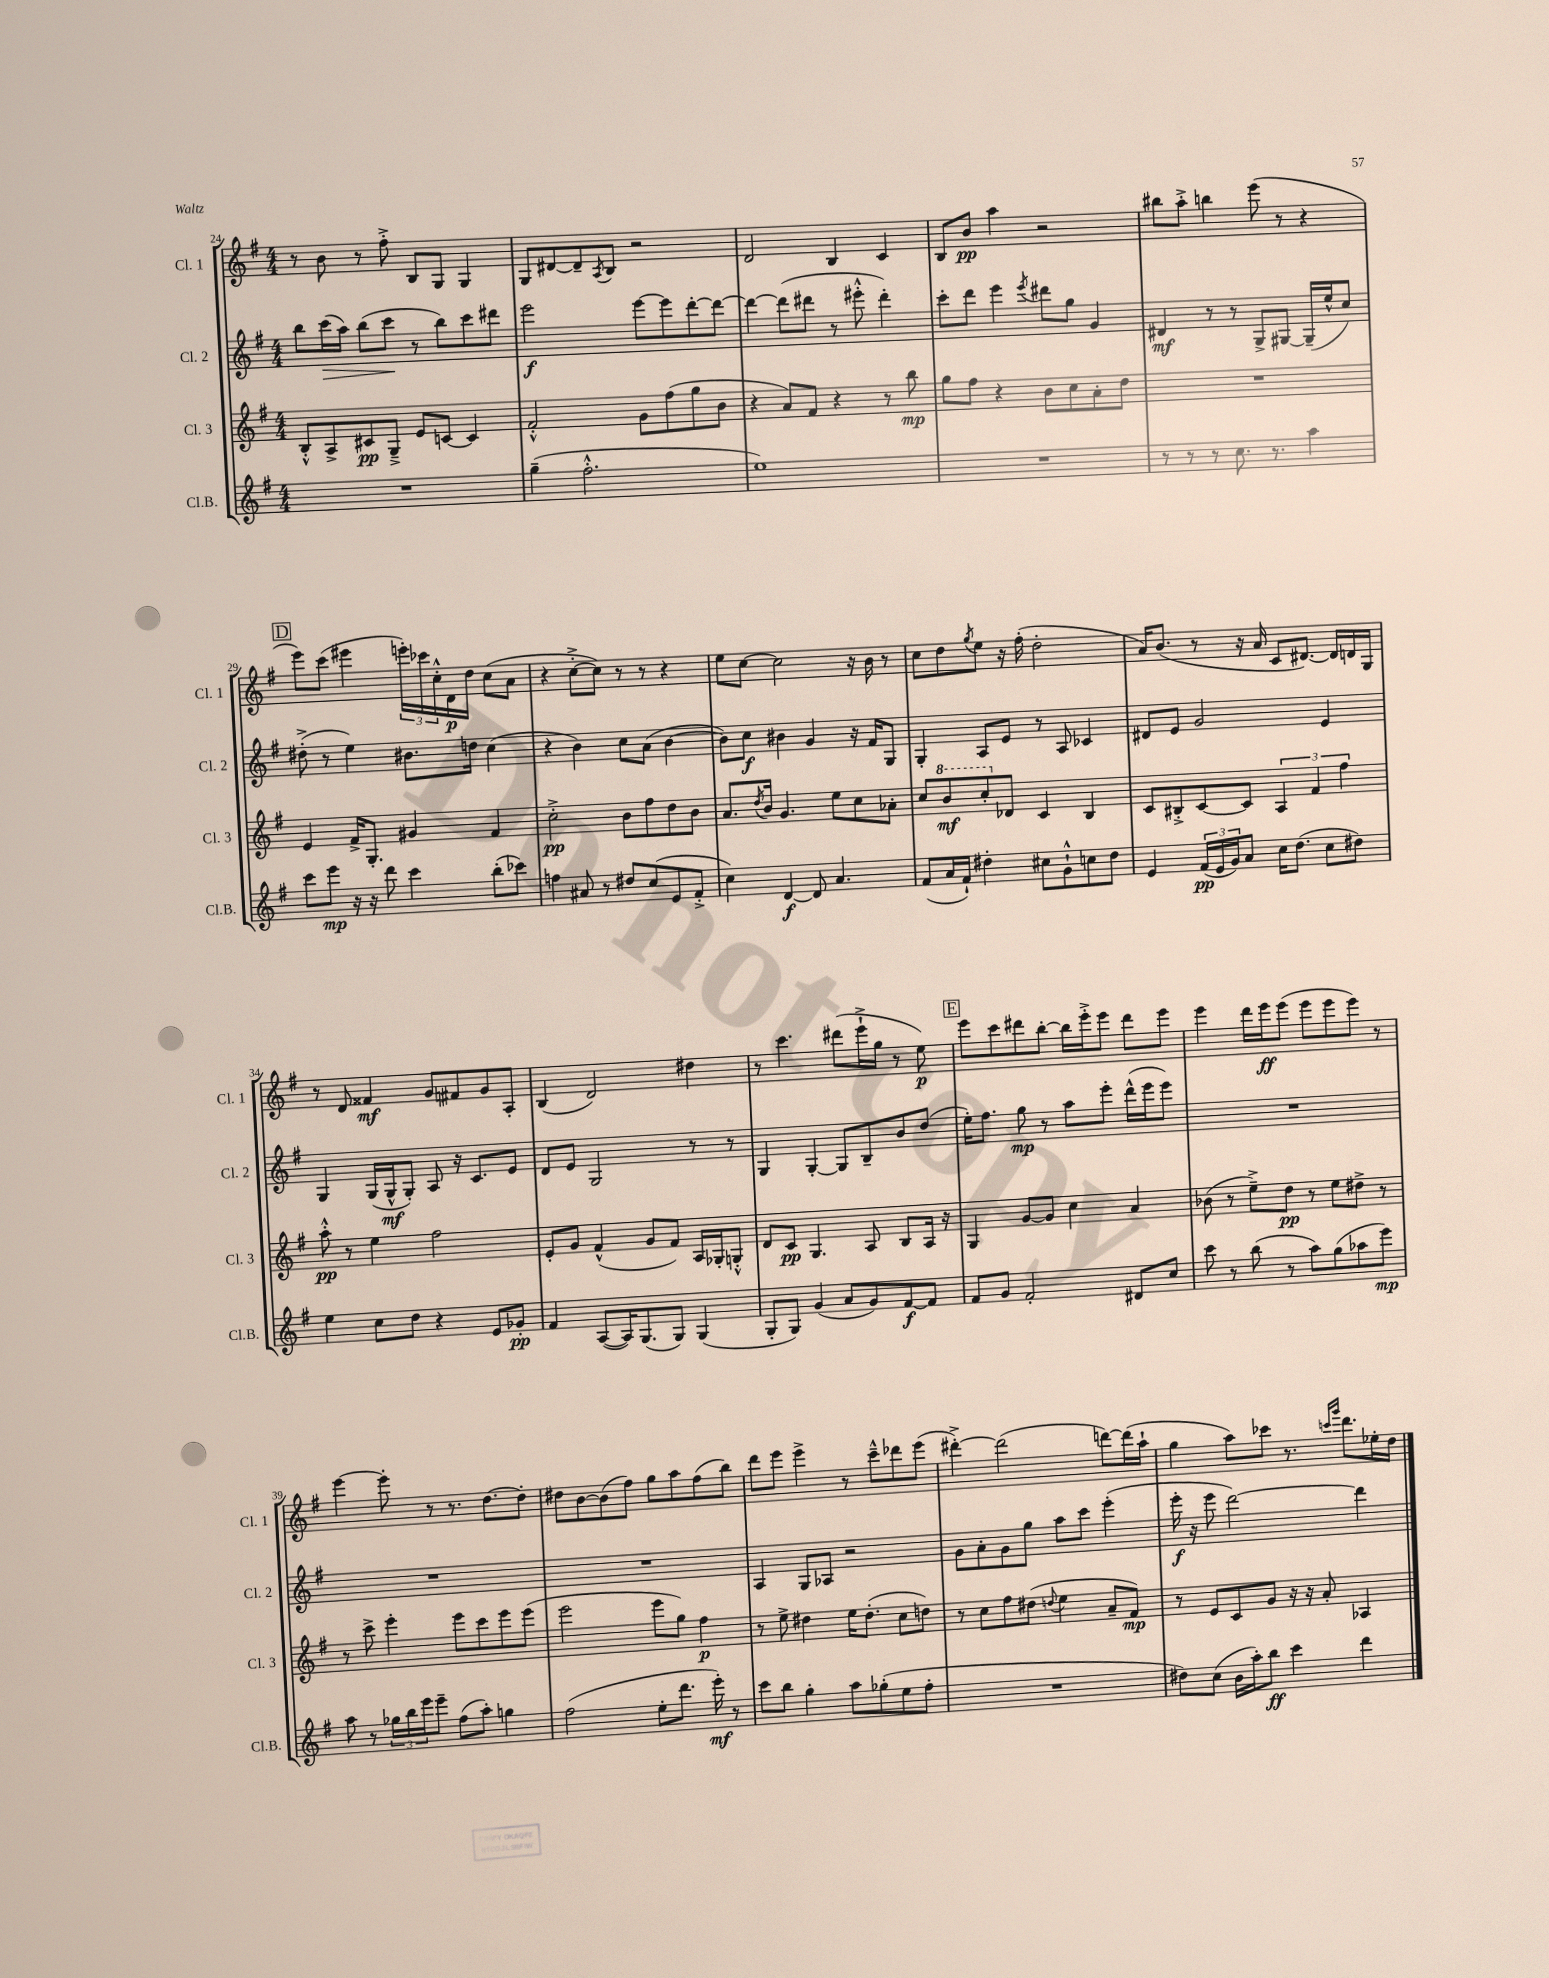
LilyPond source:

<<
\new StaffGroup <<
\new Staff = "s0" \with { instrumentName = "Cl. 1" shortInstrumentName = "Cl. 1" } {
    \clef treble \key g \major \numericTimeSignature \time 4/4
    r8 b'8 r8 fis''8-.-> b8 g8 g4 |
    g8 dis'8~ dis'8-- \acciaccatura { a8 } b8 r2 |
    d'2 b4 c'4 |
    b8 b'8\pp a''4 r2 |
    bis''8 a''8-.-> b''4 e'''8( r8 r4 |
    \mark \markup { \box "D" } e'''8) c'''8( eis'''4 \tuplet 3/2 { e'''16-.) ces'''16 c''16-.-^ } d'16\p d''16 c''8( a'8 |
    r4 c''8~-.-> c''8) r8 r8 r4 |
    e''8 c''8~ c''2 r16 b'16 r8 |
    c''8 d''8 \acciaccatura { g''8 } e''8 r16 fis''16-.( d''2-. |
    a'16) b'8.( r8 r16 a'16 c'8 dis'8.~) dis'16 d'16 g16 |
    r8 d'8 fisis'4\mf g'8 fis'8 g'8 a8-. |
    b4( d'2) dis''4 |
    r8 c'''4. dis'''8( e'''16-!-> g''16 r8 e''8\p) |
    \mark \markup { \box "E" } e'''8 c'''8 dis'''8 b''8~-. b''16 e'''16-.-> e'''8 dis'''8 e'''8 |
    e'''4 d'''16 e'''16\ff e'''8( e'''8 e'''8 e'''8) r8 |
    e'''4~ e'''8-. r8 r8. d''8.~ d''8-. |
    dis''8 b'8~ b'8( fis''8) g''8 a''8 fis''8( b''8) |
    d'''8 e'''8 e'''4-> r8 c'''8---^ des'''8 e'''8( |
    dis'''4~-.->) dis'''2( d'''8~) d'''16( a''16-! |
    g''4 a''8) ces'''8 r8. \grace { c'''16 g'''16 } d'''8. ees''16-. d''16 \bar "|." |
}
\new Staff = "s1" \with { instrumentName = "Cl. 2" shortInstrumentName = "Cl. 2" } {
    \clef treble \key g \major \numericTimeSignature \time 4/4
    b''8 c'''16\>( a''16) b''8( c'''8\! r8 b''8) c'''8 dis'''8 |
    e'''2\f e'''8~ e'''8 d'''8~-. d'''8~ |
    d'''4~ d'''8( dis'''8 r8 eis'''8-.-^ dis'''4-.) |
    c'''8-. d'''8 e'''4 \acciaccatura { e'''8 } dis'''8 g''8 g'4 |
    dis'4\mf r8 r8 g8-> gis8~ gis16--( e''16-^ c''8) |
    \mark \markup { \box "D" } dis''8-.->( r8 e''4) bis'8. d''16 c''4( |
    r4 b'4) c''8 a'8( b'4~ |
    b'8) c''8\f bis'4 g'4 r16 fis'16 g8 |
    g4-. a8 e'8 r8 a8 ces'4 |
    dis'8 e'8 g'2 e'4 |
    g4 g16( g16-^\mf g8-.) a8 r16 c'8. e'8 |
    d'8 e'8 g2 r8 r8 |
    g4 g4~-. g8 b8-- b'8 d''8( |
    \mark \markup { \box "E" } e''16-.) fis''8. g''8\mp r8 a''8 e'''8-. d'''16-^( e'''16 e'''8) |
    R1 |
    R1 |
    R1 |
    a4 g8 aes8 r2 |
    g'8 a'8-. g'8 g''8 a''8 c'''8 e'''4-.( |
    e'''16-.\f r16 e'''8 d'''2~) d'''4 \bar "|." |
}
\new Staff = "s2" \with { instrumentName = "Cl. 3" shortInstrumentName = "Cl. 3" } {
    \clef treble \key g \major \numericTimeSignature \time 4/4
    b8-.-^ a8-> cis'8\pp g8---> e'8 c'8~ c'4 |
    fis'2-.-^ g'8 fis''8( g''8 b'8 |
    r4 a'8) fis'8 r4 r8 b''8\mp |
    g''8 fis''8 r4 b'8 c''8 a'8-. d''8 |
    R1 |
    \mark \markup { \box "D" } e'4 fis'16-> g8.-. gis'4 fis'4 |
    c''2-.->\pp b'8 fis''8 d''8 b'8 |
    a'8. \acciaccatura { d''8 } b'16 g'4. e''8 c''8 aes'8-. |
    c''8 \ottava #1 b''8\mf c'''8-. \ottava #0 des'8 c'4 b4 |
    c'8 bis8-.-> c'8~ c'8 \tuplet 3/2 { a4 fis'4 fis''4 } |
    a''8-.-^\pp r8 e''4 fis''2 |
    e'8-. g'8 fis'4-^( g'8 fis'8) a16 ges16-. g8-.-^ |
    d'8 c'8\pp g4. a8 b8 a16 r16 |
    \mark \markup { \box "E" } g4 g'8~ g'8 c''4 a'4 |
    bes'8( r8 e''8--->) d''8\pp r8 e''8 dis''8-> r8 |
    r8 c'''8-> e'''4-. e'''8 c'''8 e'''8 e'''8( |
    e'''2 e'''8 g''8) fis''4\p |
    r8 e''8-> dis''4 e''16 dis''8.-.( c''8 d''8) |
    r8 c''8 fis''8 dis''8( \appoggiatura { d''8 } e''4 a'8-- fis'8\mp) |
    r8 e'8 c'8 g'8 r16 r16 a'8-. aes4 \bar "|." |
}
\new Staff = "s3" \with { instrumentName = "Cl.B." shortInstrumentName = "Cl.B." } {
    \clef treble \key g \major \numericTimeSignature \time 4/4
    R1 |
    g''4--( fis''2.-.-^ |
    e''1) |
    R1 |
    r8 r8 r8 c''8. r8. a''4 |
    \mark \markup { \box "D" } c'''8 e'''8\mp r16 r16 d'''8 c'''4 b''8-.( ces'''8) |
    f''4 ais'8 r8 dis''8 c''8( e'8 fis'8-.-> |
    c''4) d'4~\f d'8 a'4. |
    fis'8( a'16 fis'16-!) dis''4-. cis''8 g'8-!-^ c''8 dis''8 |
    e'4 \tuplet 3/2 { fis'16\pp( e'16 g'16) } a'8 c''16 d''8.( c''8 dis''8) |
    e''4 c''8 d''8 r4 e'8 ges'8-.\pp |
    fis'4 a8~( a16) g8.( g8) g4( |
    g8-. g8) g'4( a'8 g'8) fis'8~\f fis'8 |
    \mark \markup { \box "E" } fis'8 g'8 fis'2-. dis'8 c''8 |
    c'''8 r8 b''8( r8 a''8) g''8( aes''8 e'''8\mp) |
    a''8 r8 \tuplet 3/2 { ges''16 b''16 e'''16 } e'''8-- fis''8( a''8-.) g''4 |
    fis''2( e''8-. d'''8. e'''16-.\mf) r8 |
    c'''8 b''8 g''4-. a''8 ges''8-.( e''8 fis''8-. |
    R1 |
    dis''8) c''8( b'16 a''16-.) b''8\ff c'''4 d'''4 \bar "|." |
}
>>
>>
\layout { \context { \Score currentBarNumber = #24 } }
